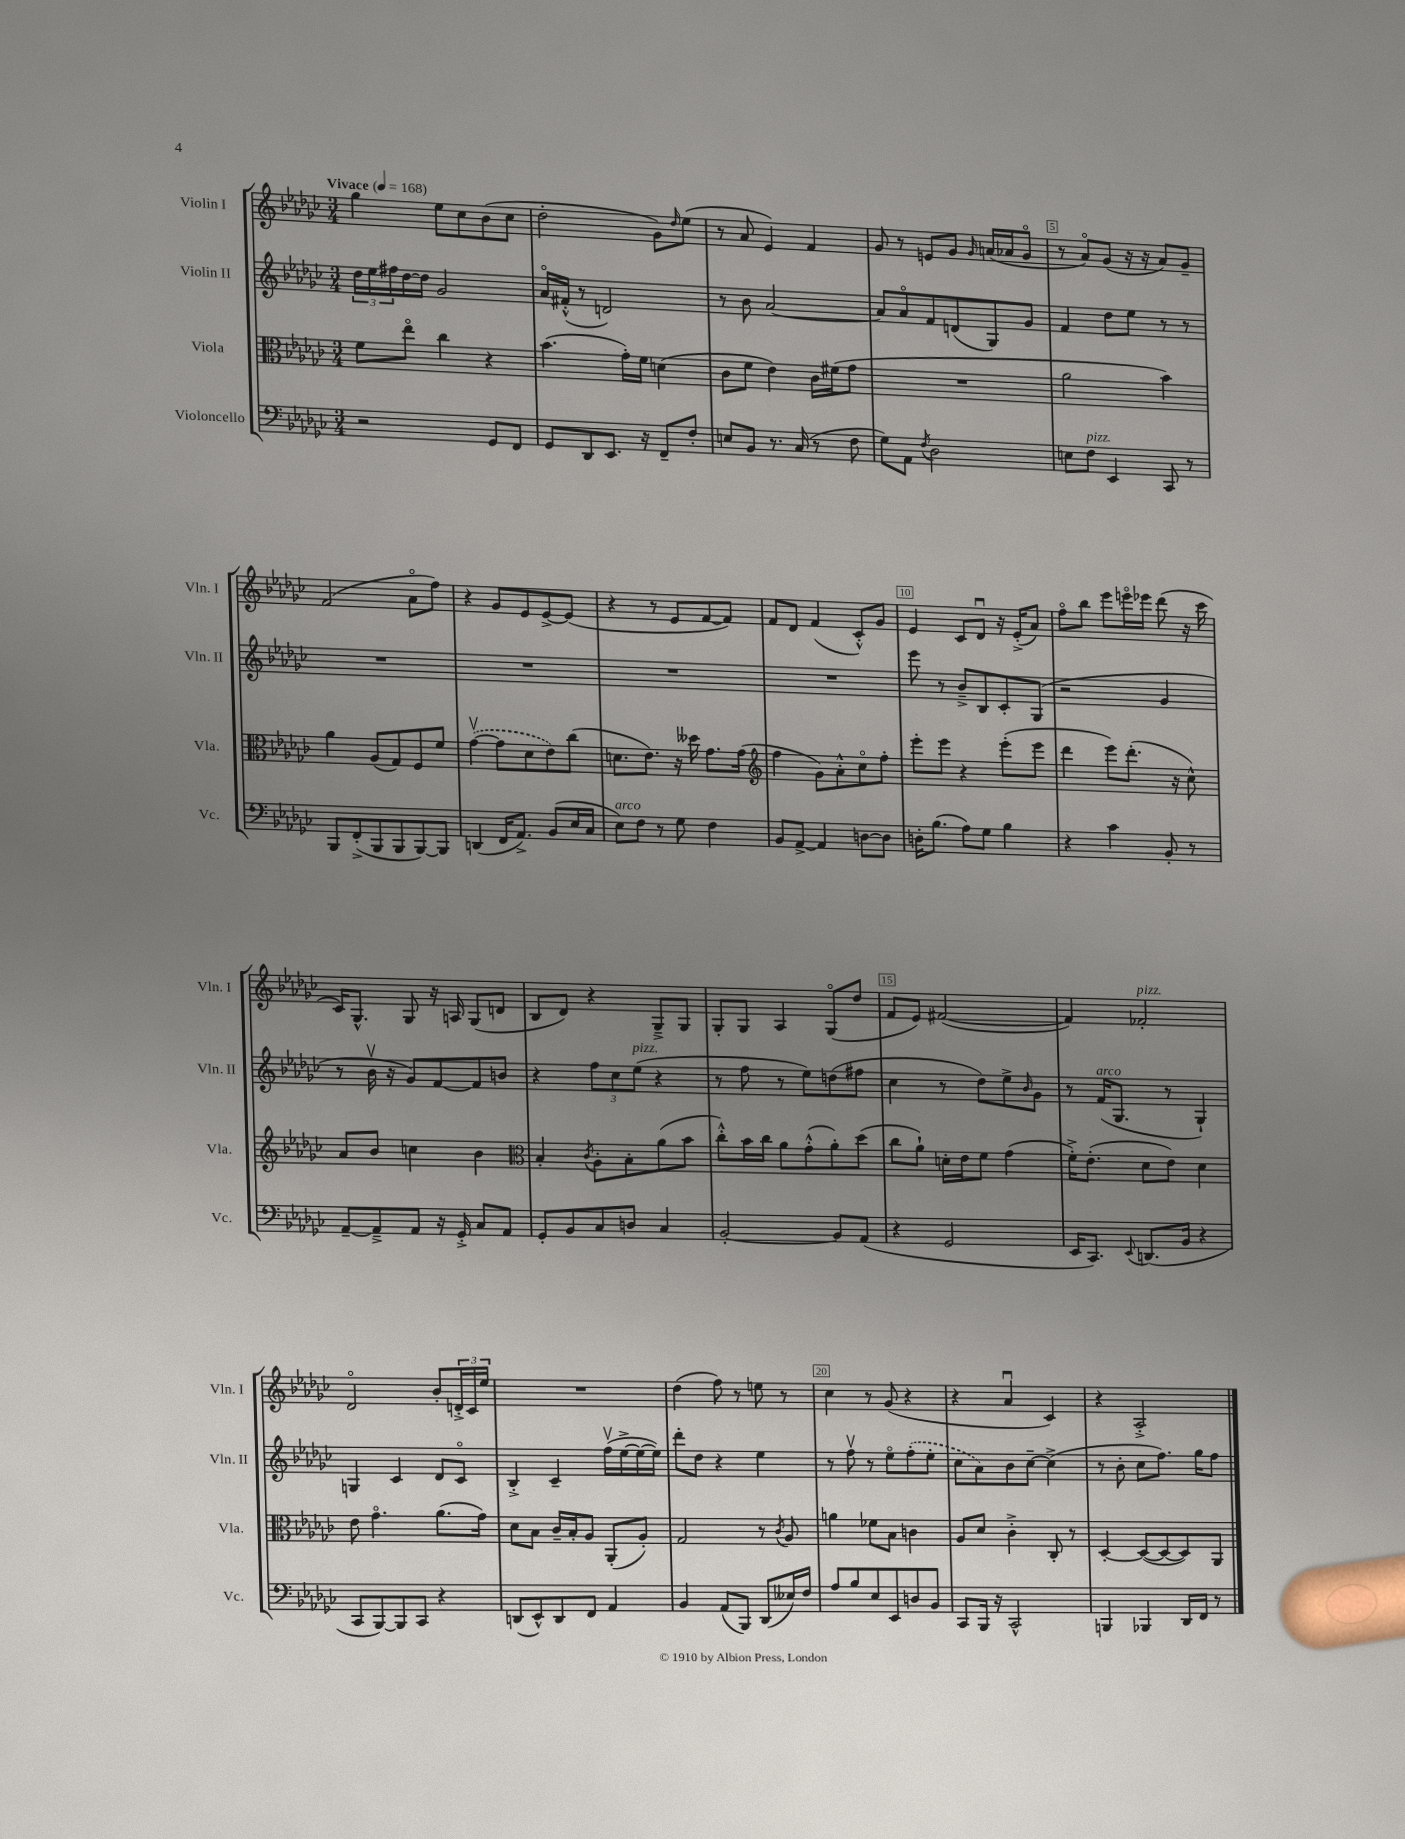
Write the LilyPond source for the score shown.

<<
\new StaffGroup <<
\new Staff = "s0" \with { instrumentName = "Violin I" shortInstrumentName = "Vln. I" } {
    \clef treble \key ges \major \numericTimeSignature \time 3/4 \tempo "Vivace" 4 = 168
    ges''4 ees''8 ces''8 bes'8( ces''8 |
    des''2-. ges'8) \grace { des''16 } ees''8( |
    r8 aes'8 ees'4) f'4 |
    ges'8 r8 e'8 ges'8 \grace { ges'16 } a'16( aes'16 ges'8\flageolet |
    r8 aes'8\flageolet) ges'8( r16 r16 aes'8) ges'8-- |
    f'2( aes'8\flageolet f''8) |
    r4 ges'8 ees'8 ees'8~-> ees'8( |
    r4 r8 ees'8 f'8~ f'8) |
    f'8 des'8 f'4( ces'8-.-^) ges'8 |
    ees'4 ces'8 des'8\downbow r16 ees'16-.->( aes'8) |
    f''8\flageolet bes''8 ees'''8 e'''16\flageolet ees'''16 des'''8( r16 ces'''16 |
    ces'16) ges8.-^ ges8 r16 a16 ges8( d'8 |
    bes8 des'8) r4 ges8---> ges8 |
    ges8-. ges8 aes4 ges8\flageolet( des''8 |
    f'8 ees'8) fis'2~( |
    fis'4) fes'2-.^\markup { \italic "pizz." } |
    des'2\flageolet bes'8-. \tuplet 3/2 { d'16-.-> ces'16 ees''16 } |
    R2. |
    des''4( f''8) r8 e''8 r8 |
    ces''4 r8 ges'8( r4 |
    r4 aes'4\downbow ces'4) |
    r4 aes2-.-> \bar "|." |
}
\new Staff = "s1" \with { instrumentName = "Violin II" shortInstrumentName = "Vln. II" } {
    \clef treble \key ges \major \numericTimeSignature \time 3/4
    \tuplet 3/2 { des''16 ees''16 fis''16 } des''16~ des''16 ges'2 |
    aes'16\flageolet fis'16-.-^( r8 d'2) |
    r8 bes'8 aes'2~ |
    aes'8 aes'8\flageolet f'8 d'8( ges8) ges'8 |
    f'4 des''8 ees''8 r8 r8 |
    R2. |
    R2. |
    R2. |
    R2. |
    ees'''8 r8 bes'8---> bes8 ces'8-. ges8( |
    r2 ges'4 |
    r8 bes'16\upbow r16 ges'8) f'8~ f'8 b'8 |
    r4 \tuplet 3/2 { f''8 ces''8 ees''8^\markup { \italic "pizz." }( } r4 |
    r8 f''8 r8 ees''8) d''8( fis''8 |
    ces''4 r8 des''8) ees''8-> \grace { bes'16 } ges'8 |
    r8 f'16^\markup { \italic "arco" }( ges8. r8 ges4-!) |
    g4 ces'4 des'8 ces'8\flageolet |
    bes4-.-> ces'4-- f''16\upbow( ees''16~-> ees''16~ ees''16) |
    des'''8-. des''8 r4 ees''4 |
    r8 f''8\upbow r8 ees''8\flageolet \once \slurDashed f''8-.( ees''8-. |
    ces''8 aes'8) bes'8 ces''8~-- ces''4->( |
    r8 bes'8-. ces''8 f''8.) ges''16 f''8 \bar "|." |
}
\new Staff = "s2" \with { instrumentName = "Viola" shortInstrumentName = "Vla." } {
    \clef alto \key ges \major \numericTimeSignature \time 3/4
    f'8 ees''8\flageolet ces''4 r4 |
    bes'4.( ges'16-.) f'16 d'4( |
    ces'8 f'8 ees'4) ces'16 fis'16( ges'8 |
    R2. |
    aes'2 bes'4) |
    aes'4 aes8( ges8) f8 f'8 |
    \once \slurDashed ges'4~\upbow( ges'8 des'8 ees'8) ces''8( |
    d'8. ees'8.) r16 deses''16 ges'8. ges'16( |
    \clef treble f''4 ges'8) aes'8-.-^ ces''8\flageolet f''8-. |
    ees'''8-. ees'''8 r4 ees'''8-.( ees'''8 |
    des'''4 ees'''8) des'''8.-.( r16 ces''8-^) |
    aes'8 bes'8 c''4 bes'4 |
    \clef alto bes4-. \acciaccatura { ces'8 } aes8-. bes8-. aes'8( bes'8 |
    ces''8-.-^) bes'16 ces''16 aes'8 ges'8-.-^( aes'8-.) des''8( |
    ces''8 aes'8-!) d'16-. ees'16 f'8 ges'4( |
    f'16-.->) ees'8.-.( des'8 ees'8) des'4 |
    ees'8 ges'4.\flageolet aes'8.( ges'16) |
    des'8 bes8 ces'16-- bes16-. aes8 aes,8-.( aes8-.) |
    ges2 r8 \acciaccatura { ces'8 } aes8 |
    a'4 fes'8 bes8 c'4 |
    aes8 des'8 ces'4-.-> ces8-. r8 |
    des4~-. des8~( des8~ des8) aes,8 \bar "|." |
}
\new Staff = "s3" \with { instrumentName = "Violoncello" shortInstrumentName = "Vc." } {
    \clef bass \key ges \major \numericTimeSignature \time 3/4
    r2 ges,8 f,8 |
    ges,8 des,8 ees,8. r16 f,8-- f8-. |
    e8 bes,8 r8. ces16( r8 f8 |
    ges8) aes,8 \acciaccatura { f8 } des2 |
    e8 f8^\markup { \italic "pizz." } ees,4 ces,8 r8 |
    bes,,8 f,8-.->( bes,,8 bes,,8 bes,,8~) bes,,8 |
    d,4( f,16 aes,8.->) bes,8( ees16 ces16 |
    ees8^\markup { \italic "arco" }) f8 r8 ges8 f4 |
    bes,8 aes,8~-> aes,4 d8~ d8 |
    d16-. bes8.( aes8) ges8 bes4 |
    r4 ces'4 bes,8-. r8 |
    aes,8~-- aes,8---> aes,8 r16 ges,16-.-> ces8 aes,8 |
    ges,8-. bes,8 ces8 d8 ces4 |
    bes,2~-. bes,8 aes,8( |
    r4 ges,2 |
    ees,16 ces,8.) \appoggiatura { ees,8 } d,8.( bes,16 r4 |
    ces,8 bes,,8~) bes,,8 ces,8 r4 |
    d,8( ees,8-^) d,8 f,8 aes,4 |
    bes,4 aes,8( bes,,8) des,8( eeses16) f16 |
    aes8 bes8 ees8 ees,8 d8 bes,8 |
    ces,8 bes,,16 r16 ces,2-^ |
    b,,4 bes,,4 des,16 f,16 r8 \bar "|." |
}
>>
>>
\layout { \context { \Score \override BarNumber.break-visibility = ##(#f #t #t) barNumberVisibility = #(every-nth-bar-number-visible 5) \override BarNumber.stencil = #(make-stencil-boxer 0.1 0.3 ly:text-interface::print) } }
